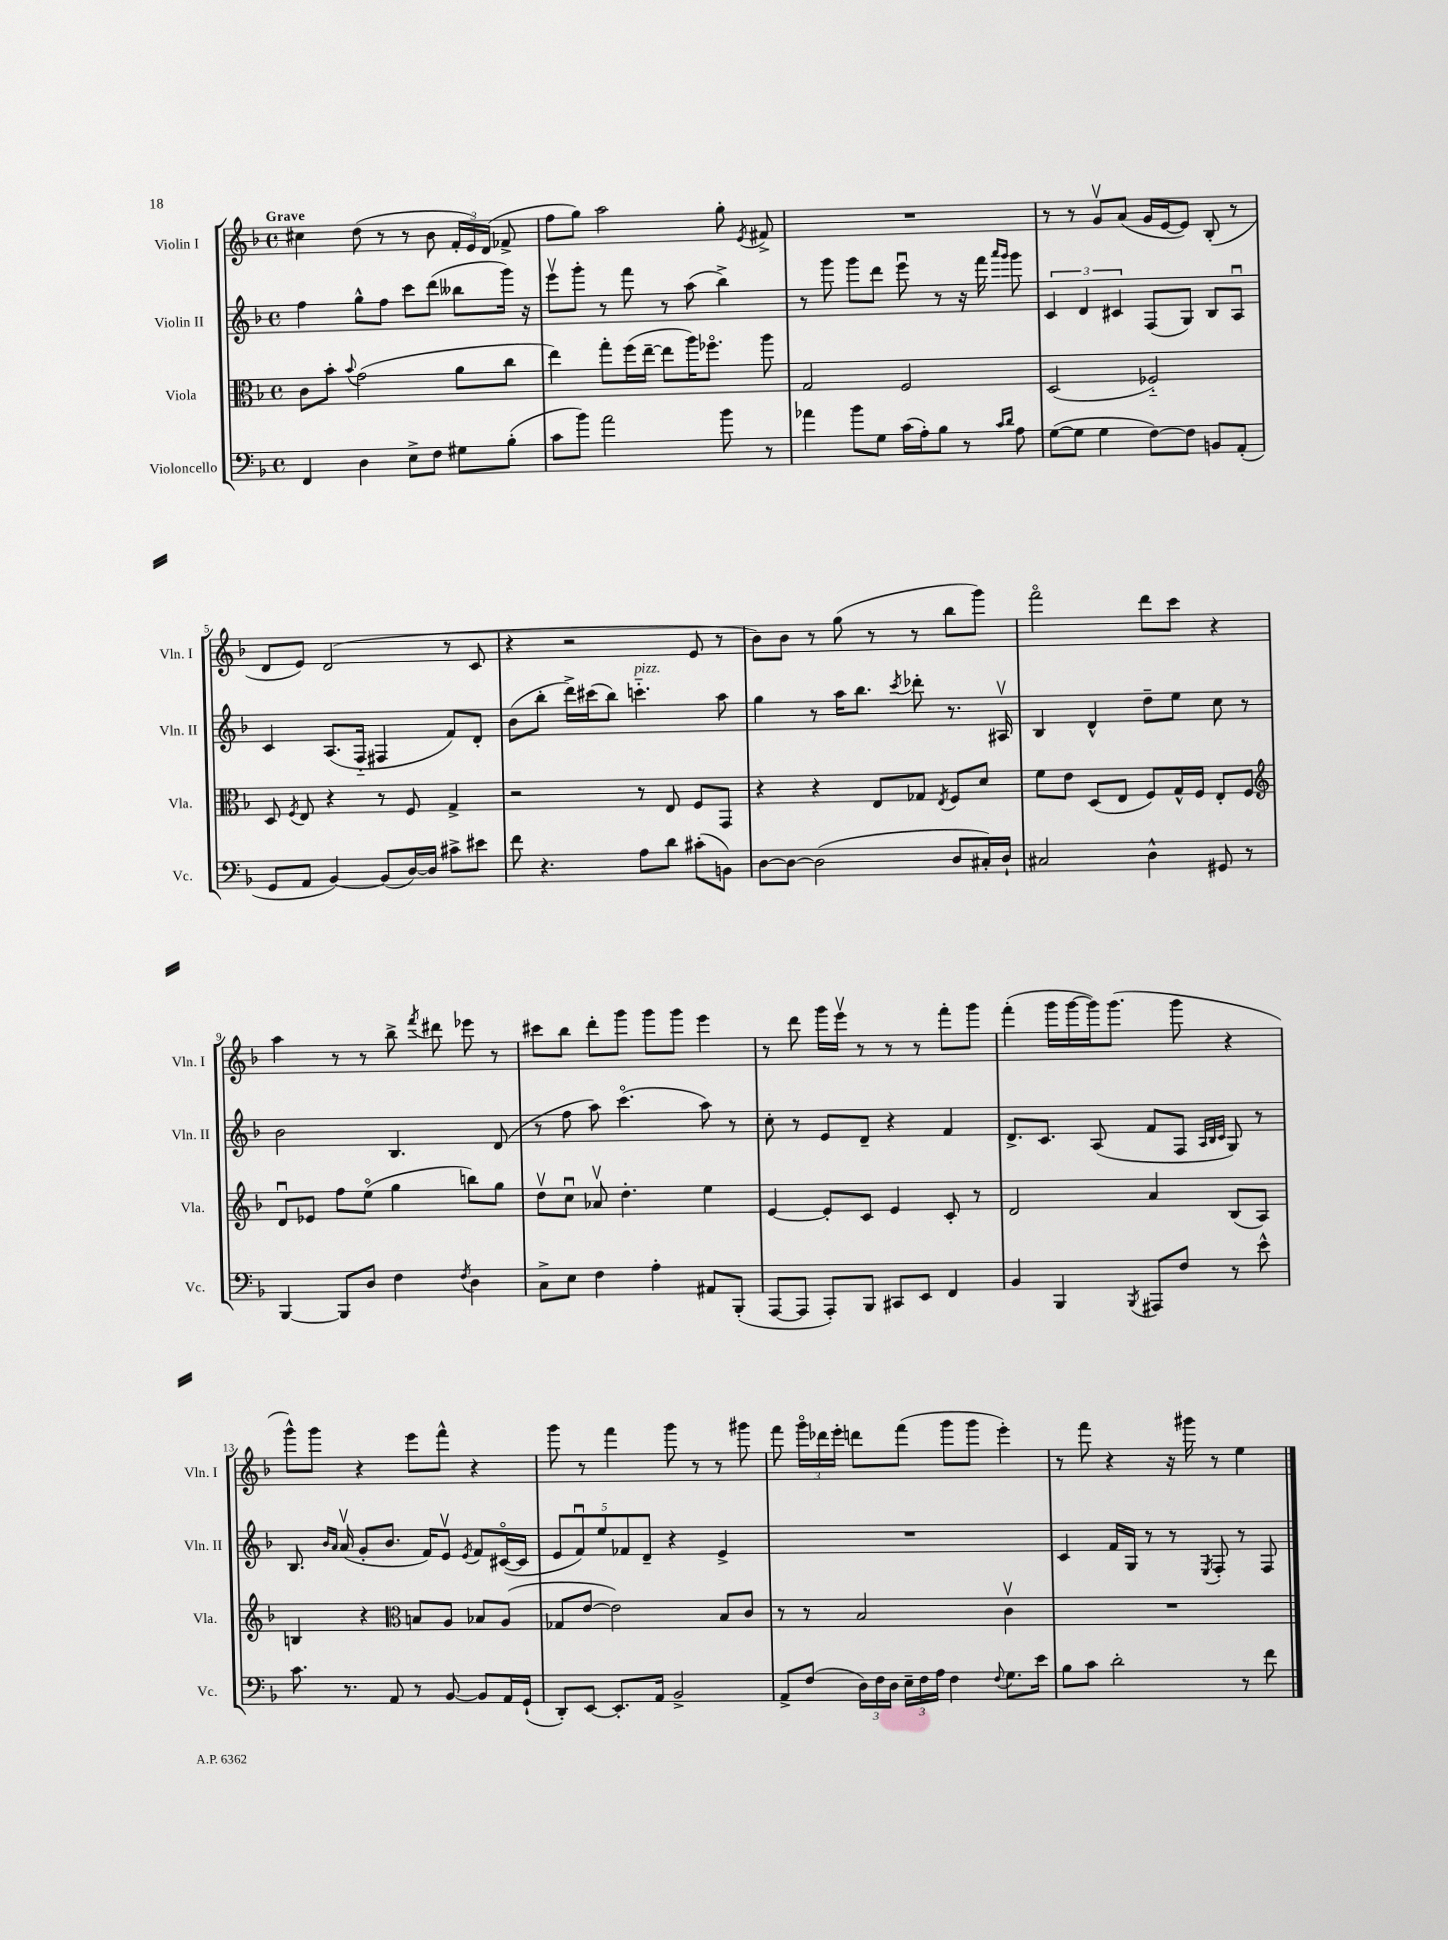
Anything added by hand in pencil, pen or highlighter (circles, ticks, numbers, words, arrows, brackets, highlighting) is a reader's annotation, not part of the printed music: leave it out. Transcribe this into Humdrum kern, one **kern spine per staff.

**kern	**kern	**kern	**kern
*part4	*part3	*part2	*part1
*staff4	*staff3	*staff2	*staff1
*I"Violoncello	*I"Viola	*I"Violin II	*I"Violin I
*I'Vc.	*I'Vla.	*I'Vln. II	*I'Vln. I
*clefF4	*clefC3	*clefG2	*clefG2
*k[b-]	*k[b-]	*k[b-]	*k[b-]
*M4/4	*M4/4	*M4/4	*M4/4
*met(c)	*met(c)	*met(c)	*met(c)
=1	=1	=1	=1
!	!	!	!LO:TX:a:B:t=Grave
4FF/	8c\L	4ff\	4cc#X\
.	8b-'\J	.	.
.	8qqb-/	.	.
4D\	(2g\	8gg^^\L	(8dd\
.	.	8ff\J	8r
8E^\L	.	8ccc\L	8r
8F\J	.	(8ddd\J	8b-\
8G#X\L	8a\L	8bb--X\L	24f'/LL
.	.	.	24e/)
.	.	.	(24d/JJ
(8B-'\J	8cc\J	16ggg\Jk)	8f-X^/
.	.	16r	.
=2	=2	=2	=2
8c\L	4ee\)	8eeev\L	8ff\L
8b-\J)	.	8ggg'\J	8gg\J)
2a\	8gg'\L	8r	2aa\
.	(16ff\L	8fff\	.
.	[16ee~\JJ	.	.
.	8ee\L]	8r	.
.	16aa\K)	(8aa\	.
.	8.ff-X\J	.	.
8b-\	.	4bb-^\)	8gg'\
.	.	.	8qe/
8r	8aa\	.	8f#X^/
=3	=3	=3	=3
4a-X\	2G/	8r	1r
.	.	8ggg\	.
8b-\L	.	8ggg\L	.
8G\J	.	8ddd\J	.
(16c\LL	2F/	8eeeu\	.
16A'\J)	.	.	.
8B-\J	.	8r	.
8r	.	16r	.
.	.	16fff\	.
16qqc/LL	.	16qqaaa/LL	.
16qqd/JJ	.	16qqggg/JJ	.
8A\	.	8ggg\	.
=4	=4	=4	=4
([8G\L	(2D/	6c/	8r
8G\J]	.	.	8r
.	.	6d/	.
4G\	.	.	8gv/L
.	.	6c#X/	.
.	.	.	(8a/J
[8F\L)	2F-X/)	(8F/L	16g/LL
.	.	.	[16e/J
8F\J]	.	8G/J)	8e/J])
8BBn/L	.	8B-/L	(8B-'/
(8AA'/J	.	8Au/J	8r
!!LO:LB:g=z
=5	=5	=5	=5
8GG/L	8D/	4c/	8d/L
.	8qF/	.	.
8AA/J	8E/	.	8e/J)
[4BB-/)	4r	(8.A/L	(2d/
.	.	16F/Jk	.
(8BB-/L]	8r	4F#X/	.
[16D/L)	8F/	.	.
16D/JJ]	.	.	.
8c#X^\L	4G^/	8f/L)	8r
8e#X\J	.	8d'/J	8c/
=6	=6	=6	=6
8f\	2r	(8b-\L	4r
4.r	.	8bb-'\J	.
.	.	16ddd^\LL)	2r
.	.	(16ccc#X\J	.
.	.	8bb-\J)	.
!	!	!LO:TX:a:i:t=pizz.	!
8A\L	8r	4.cccn\	.
8d\J	8E/	.	.
(8c#X'\L	8F/L	.	8e/
8BBn\J)	8GG/J	8aa\	8r
=7	=7	=7	=7
[8D\L	4r	4gg\	8b-\L)
8D\J_	.	.	8b-\J
(2D\]	4r	8r	8r
.	.	16aa\KL	(8gg\
.	.	8.bb-\J	.
.	8E/L	.	8r
.	.	8qccc/	.
.	8G-X/J	8ddd-X'\	8r
.	8qE/	.	.
8D/L	8F/L	8.r	8bb-\L
16C#X'/L)	8d/J	.	8ggg\J)
16D`/JJ	.	16A#Xv/	.
=8	=8	=8	=8
2C#X/	8f\L	4B-/	2fff\
.	8e\J	.	.
.	(8D/L	4d^^/	.
.	8E/J	.	.
4D^^\	8F/L)	8dd~\L	8ddd\L
.	16G^^/L	8ee\J	8ccc\J
.	16F/JJ	.	.
8GG#X/	8E'/L	8cc\	4r
8r	8F/J	8r	.
!!LO:LB:g=z
=9	=9	=9	=9
*	*clefG2	*	*
[4BBB-/	8du/L	2b-\	4aa\
.	8e-X/J	.	.
8BBB-/L]	8ff\L	.	8r
8D/J	(8ee\J	.	8r
4F\	4gg\	4.B-/	8bb-^\
.	.	.	8qfff/
.	.	.	8ddd#X\
8qF/	.	.	.
4D\	8bbn\L)	.	8eee-X\
.	8gg\J	(8d/	8r
=10	=10	=10	=10
8C^\L	8ddv\L	8r	8ccc#X\L
8E\J	8ccu\J	8ff\	8bb-\J
4F\	8a-Xv/	8aa\)	8ddd'\L
.	4.dd'\	(4.ccc\	8ggg\J
4A'\	.	.	8ggg\L
.	.	.	8ggg\J
8AA#X/L	4ee\	8aa\)	4eee\
(8BBB-'/J	.	8r	.
=11	=11	=11	=11
[8AAA/L	[4e/	8cc'\	8r
8AAA/J]	.	8r	8ddd\
8AAA'/L)	8e'/L]	8e/L	16ggg\LL
.	.	.	16eeev\JJ
8BBB-/J	8c/J	8d~/J	8r
8CC#X/L	4e/	4r	8r
8EE/J	.	.	8r
4FF/	8c'/	4f/	8fff'\L
.	8r	.	8ggg\J
=12	=12	=12	=12
4BB-/	2d/	8.d^/L	(4fff'\
.	.	8.c/J	.
4BBB-/	.	.	16ggg\LL
.	.	.	[16ggg\
.	.	(8A/	16ggg\J])
.	.	.	(8.ggg\J
8qBBB-/	.	.	.
8AAA#X/L	4a/	8f/L	.
8F/J	.	8F/J	8ggg\
.	.	32qqA/LLL	.
.	.	32qqB-/	.
.	.	32qqc/JJJ	.
8r	(8B-/L	8G/)	4r
8e^^\	8A/J)	8r	.
!!LO:LB:g=z
=13	=13	=13	=13
8.c\	4Bn/	8.B-/	8ggg^^\L)
.	.	.	8ggg\J
.	.	16qqb-/LL	.
.	.	16qqa/JJ	.
8.r	.	(16av/	.
.	4r	8g'/L	4r
8AA/	.	8.b-/J	.
*	*clefC3	*	*
8r	8Bn/L	.	8eee\L
.	.	16f/KL)	.
[8BB-/	8A/J	8ev/J	8fff^^\J
.	.	8qe/	.
8BB-/L]	8B-X/L	8f/L	4r
16AA/L	(8A/J	([16c#X/L	.
(16GG`/JJ	.	16c#/JJ]	.
=14	=14	=14	=14
8DD'/L)	8G-X/L	10e/L	8ggg\
.	.	10fu/)	.
[8EE/J	[8e/J	.	8r
.	.	10ee/	.
8.EE'/L]	2e\])	.	4fff\
.	.	10f-X/	.
.	.	10d~/J	.
16AA/Jk	.	.	.
2BB-^/	.	4r	8ggg\
.	.	.	8r
.	8B-/L	4e^/	8r
.	8c/J	.	8ggg#X\
=15	=15	=15	=15
8AA^/L	8r	1r	8fff\
(8F/J	8r	.	24ggg\LL
.	.	.	24ddd-X\
.	.	.	24eee'\JJ
24D\LL)	2B-/	.	8dddn\L
24F\	.	.	.
24D\JJ	.	.	.
24E~\LL	.	.	(8fff\J
24F\	.	.	.
24A\JJ	.	.	.
4F\	.	.	8ggg\L
.	.	.	8ggg\J
8qqF/	.	.	.
8.G\L	4cv\	.	4eee'\)
16e\Jk	.	.	.
=16	=16	=16	=16
8B-\L	1r	4c/	8r
8c\J	.	.	8fff\
2d'\	.	16f/LL	4r
.	.	16G/JJ	.
.	.	8r	.
.	.	8r	16r
.	.	.	16ggg#X\
.	.	8qE/	.
.	.	8F'/	8r
8r	.	8r	4ee\
8f\	.	8F/	.
==	==	==	==
*-	*-	*-	*-
